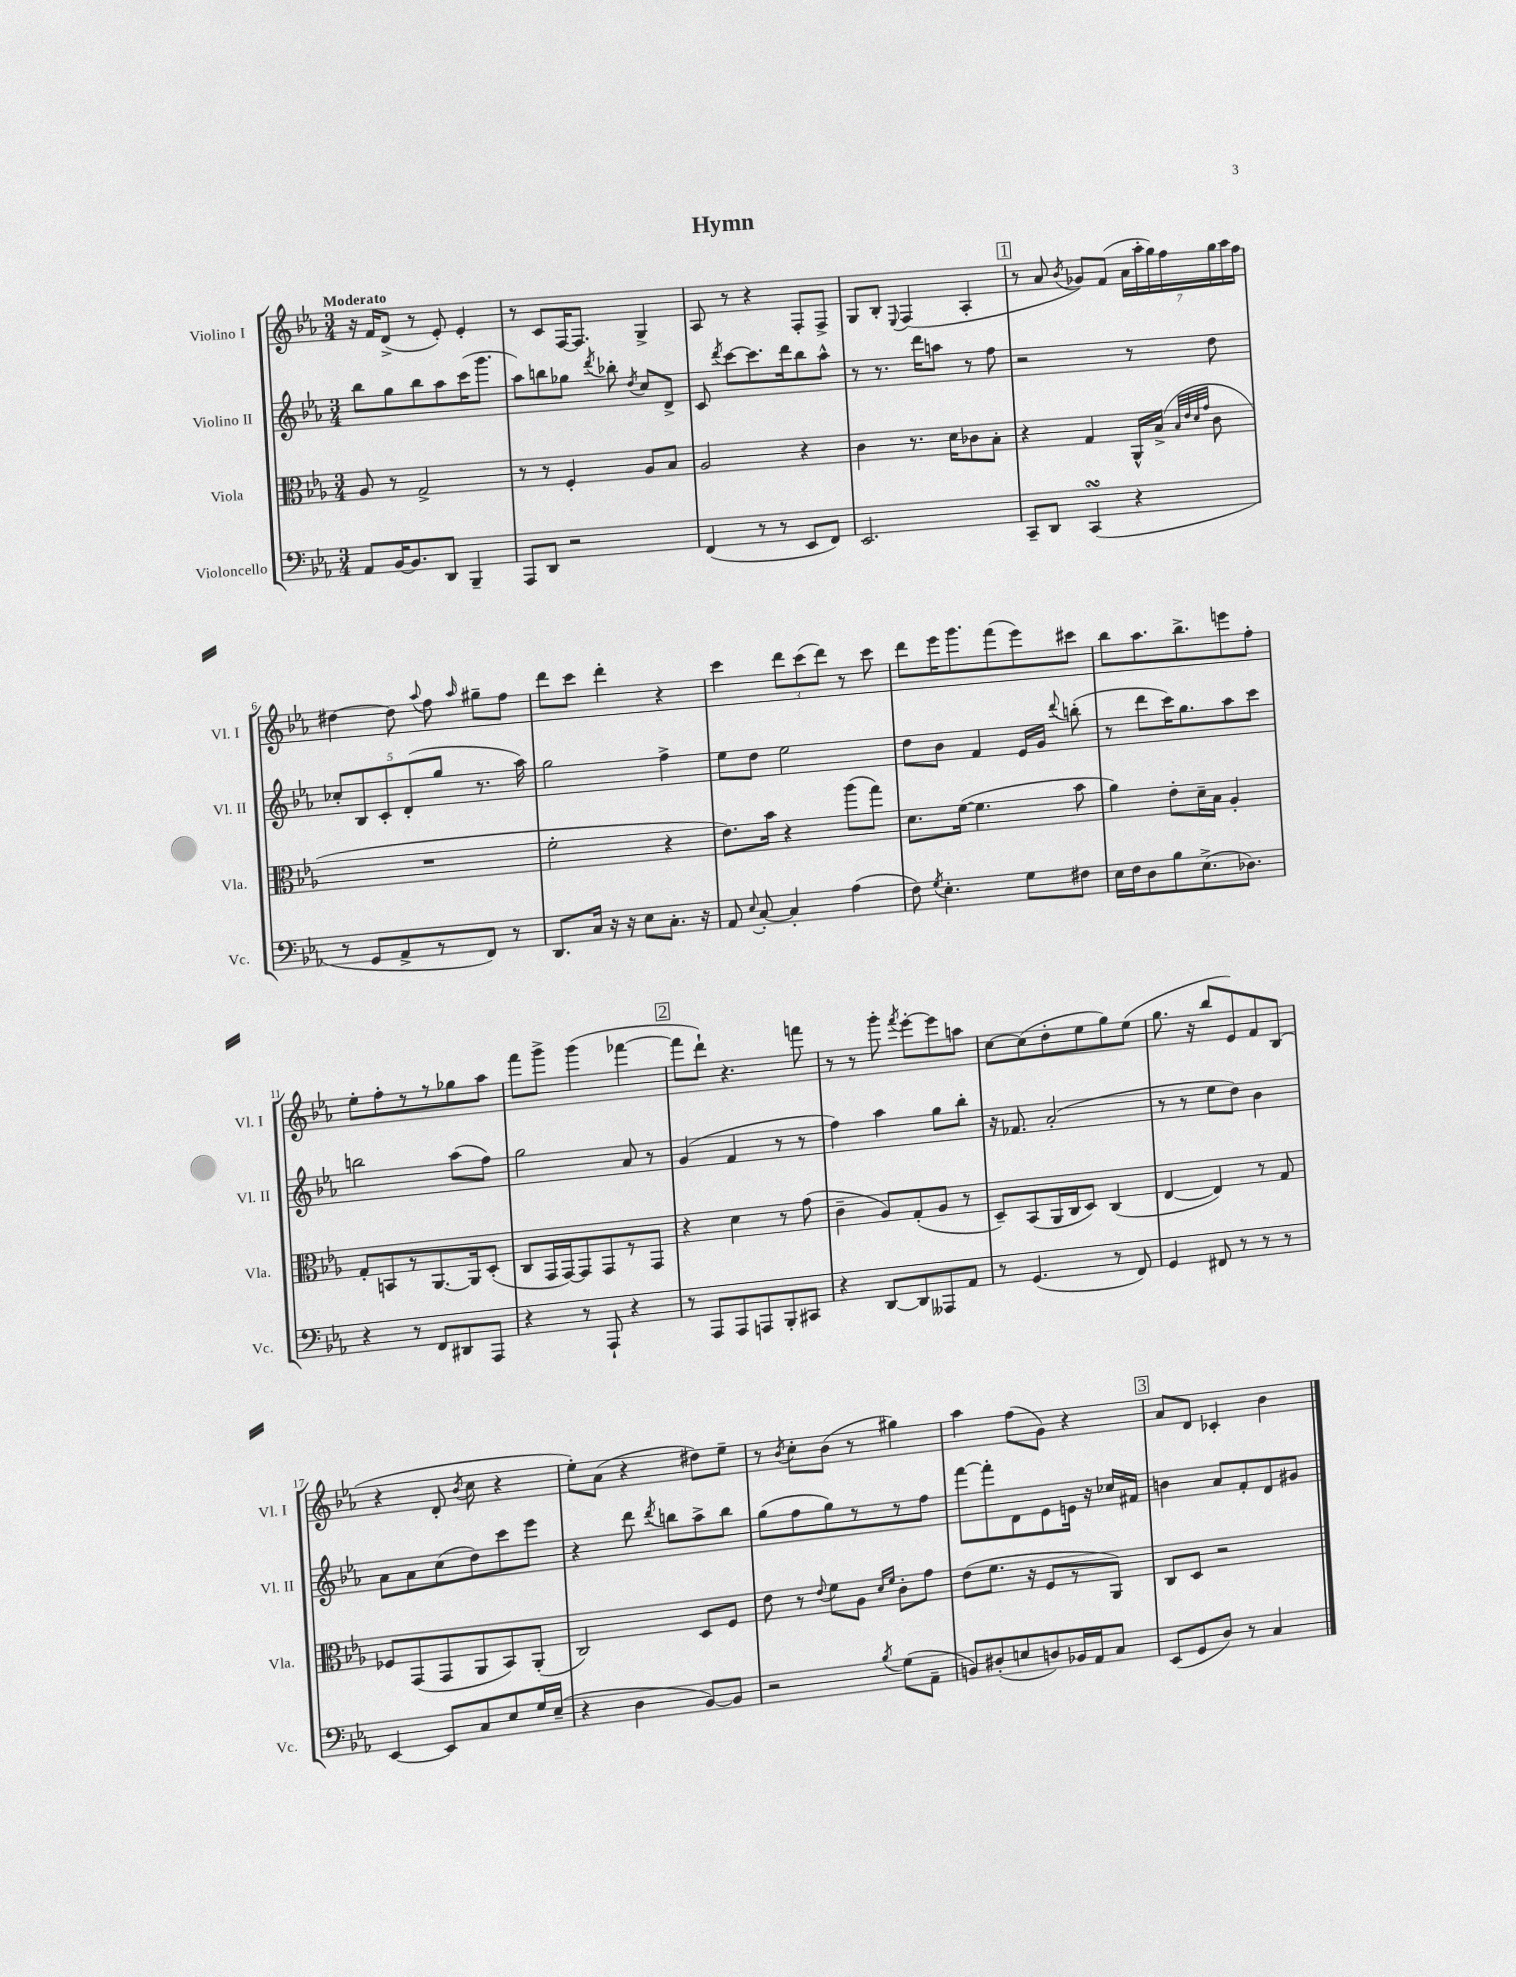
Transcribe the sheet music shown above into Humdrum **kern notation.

**kern	**kern	**kern	**kern
*part4	*part3	*part2	*part1
*staff4	*staff3	*staff2	*staff1
*I"Violoncello	*I"Viola	*I"Violino II	*I"Violino I
*I'Vc.	*I'Vla.	*I'Vl. II	*I'Vl. I
*clefF4	*clefC3	*clefG2	*clefG2
*k[b-e-a-]	*k[b-e-a-]	*k[b-e-a-]	*k[b-e-a-]
*M3/4	*M3/4	*M3/4	*M3/4
=1	=1	=1	=1
!	!	!	!LO:TX:a:B:t=Moderato
8AA-/L	8A-/	8bb-\L	16r
.	.	.	16f/KL
[16BB-/K	8r	8gg\	(8d^/J
8.BB-/]	.	.	.
.	2G^/	8bb-\	8r
8DD/J	.	8aa-\	8e-'/)
4BBB-~/	.	(16ccc\K	4e-'/
.	.	8.ggg\J	.
=2	=2	=2	=2
8AAA-/L	8r	8aa-\L)	8r
8DD/J	8r	8bbn\	8c/L
2r	4F'/	8gg-X\J	[16F/K
.	.	.	8.F/J]
.	.	8qddd/	.
.	.	8bb-X'\	.
.	.	8qdd/	.
.	8A-/L	8cc/L	4G^/
.	8B-/J	8d^/J	.
=3	=3	=3	=3
(4FF/	2A-/	8c/	8A-/
.	.	8qddd/	.
.	.	[8ccc\L	8r
8r	.	8.ccc\]	4r
8r	.	.	.
.	.	16ddd\k	.
8EE-/L	4r	8bb-\	8F'/L
8FF/J)	.	8aa-^^\J	8F^/J
=4	=4	=4	=4
2.EE-/	4c\	8r	8G/L
.	.	8.r	8B-'/J
.	.	.	8qqE-/
.	8.r	.	(4F/
.	.	16ddd\KL	.
.	.	8aan\J	.
.	16d\KL	.	.
.	8c-X\	8r	4A-'/
.	8B-'\J	8ff\	.
!!LO:REH:place=s1:t=1
=5	=5	=5	=5
8CC~/L	4r	2r	8r
8DD/J	.	.	8a-/
.	.	.	8qb-/
(4CCsSSS/	4G/	.	8g-X/L)
.	.	.	(8f/J
4r	16AA-^^/LL	8r	28a-\LL
.	.	.	28aa-'\
.	(16B-^/JJ	.	.
.	.	.	28gg\)
.	.	.	28ff\
.	32qqB-/LLL	.	.
.	32qqe-/	.	.
.	32qqd/	.	.
.	32qqg/JJJ	.	.
.	8c\	8dd\	.
.	.	.	28gg\
.	.	.	28aa-\
.	.	.	28ff\JJ
!!LO:LB:g=z
=6	=6	=6	=6
8r	2.r	10cc-X'/L	[4dd#X\
.	.	10B-/	.
8GG/L	.	.	.
.	.	10c'/	.
8AA-^/	.	.	8dd#\]
.	.	(10d'/	.
.	.	.	8qqaa-/
8r	.	.	8ff\
.	.	10gg/J	.
.	.	.	16qqaa-/
8FF/J)	.	8.r	8gg#X~\L
8r	.	.	8ff\J
.	.	16aa-\)	.
=7	=7	=7	=7
8.DD/L	2f'\	2gg\	8ddd\L
.	.	.	8ccc\J
16C/Jk	.	.	.
16r	.	.	4ddd'\
16r	.	.	.
8E-\L	.	.	.
8.C'\J	4r	4ff^\	4r
16r	.	.	.
=8	=8	=8	=8
8AA-/	8.e-\L)	8ee-\L	4ccc\
8qqE-/	.	.	.
[8C'/	.	8dd\J	.
.	16b-\Jk	.	.
4C'/]	4r	2ee-\	12ddd\L
.	.	.	(12ccc\
.	.	.	12ddd\J)
(4A-\	(8aa-\L	.	8r
.	8gg\J)	.	8ccc\
=9	=9	=9	=9
8F\)	8.d\L	8dd\L	8ddd\L
8qG/	.	.	.
4.E-'\	.	8b-\J	16eee-\K
.	([16f\Jk	.	8.ggg\
.	4.f\]	4f/	.
.	.	.	(8fff\
8G\L	.	16e-/LL	8eee-\)
.	.	16g/JJ	.
.	.	8qqddd/	.
8F#X\J	8b-\	(8bbn'\	8ccc#X\J
=10	=10	=10	=10
16E-\LL	4a-\)	8r	8bb-\L
16F\J	.	.	.
8D\	.	8ddd\L	8.aa-\
8B-\	8e-'\L	16ccc\K)	.
.	.	8.gg\	8.bb-^\
(8.E-^\	16d~\L	.	.
.	16B-\JJ	.	.
.	4A-'/	8aa-\	8eeen\
8.D-X\J)	.	.	.
.	.	8ccc\J	8ff'\J
!!LO:LB:g=z
=11	=11	=11	=11
4r	8G'/L	2bbn\	8ee-'\L
.	8BBn/	.	8ff'\
8r	8r	.	8r
8FF/L	[8.AA-/	.	8r
8DD#X/	.	(8aa-\L	8gg-X\
.	16AA-/k]	.	.
8AAA-/J	(8D'/J	8ff\J)	8aa-\J
=12	=12	=12	=12
4r	8C/L	2gg\	8fff\L
.	16GG/L	.	8ggg^\J
.	[16GG/J)	.	.
8r	8GG/]	.	(4ggg\
8AAA-`/	8GG/	.	.
4r	8r	8a-/	[4fff-X\
.	8GG/J	8r	.
!!LO:REH:place=s1:t=2
=13	=13	=13	=13
8r	4r	(4g/	8fff-\L]
8AAA-/L	.	.	8ddd`\J)
8AAA-/	4d\	4f/	4.r
8AAAn/	.	.	.
8BBB-'/	8r	8r	.
8CC#X/J	(8g\	8r	8fffn\
=14	=14	=14	=14
4r	4c~\	4ff\)	8r
.	.	.	8r
[8DD/L	8A-/L)	4aa-\	8ggg'\
.	.	.	8qfff/
8DD/]	(8G'/	.	[8eee-'\L
8AAA--X/	8A-/J	8gg\L	8eee-\]
8AA-/J	8r	8bb-'\J	8aan\J
=15	=15	=15	=15
8r	8D~/L)	16r	[8cc\L
.	.	8.f-X/	.
(4.GG/	(8BB-/	.	(8cc\]
.	16AA-/L	(2a-'/	8dd'\
.	16C/J	.	.
.	8D/J)	.	8ee-\
8r	(4C/	.	8gg\)
8FF/)	.	.	(8ee-\J
=16	=16	=16	=16
4GG/	[4E-/	8r	8.gg\
.	.	8r	.
.	.	.	16r
8FF#X/	4E-/])	8ee-\L	8bb-/L
8r	.	8dd\J)	8e-/)
8r	8r	4b-\	8f/
8r	8G/	.	(8B-/J
!!LO:LB:g=z
=17	=17	=17	=17
[4EE-/	8F-X/L	8a-\L	4r
.	(8GG/	8a-\	.
8EE-/L]	8GG/	(8cc\	8d'/
.	.	.	8qb-/
8C/	8AA-/	8dd\)	8cc\
8E-/	8BB-/)	8ccc\	4r
16G/L	(8AA-'/J	8eee-\J	.
(16E-~/JJ	.	.	.
=18	=18	=18	=18
4r	2C/)	4r	8ee-'\L)
.	.	.	(8a-\J
4D\	.	8ddd\	4r
.	.	8qddd/	.
.	.	8bbn\L	.
[8BB-/L)	8D/L	8aa-^\	8dd#X\L)
8BB-/J]	8F/J	8bb\J	8ee-~\J
=19	=19	=19	=19
2r	8e-\	(8gg\L	8r
.	.	.	8qb-/
.	8r	8ff\	8cc'\L
.	8qqe-/	.	.
.	8f\L	8gg\)	(8b-\J
.	8A-\J	8r	8r
.	16qqd/LL	.	.
8qB-/	16qqf/JJ	.	.
(8G\L	8c'\L	8r	4gg#X\)
8AA-~\J	8g\J	8ff\J	.
=20	=20	=20	=20
8BBn/L)	(8e-\L	[8fff\L	4aa-\
(8D#X'/	8.f\J	8fff'\]	.
8En/	.	8d\	(8ff\L
.	16r	.	.
8Dn/)	8F/L	8e-\	8g\J)
16BB-X/L	8r	16en\Jk	4r
16AA-/J	.	16r	.
8C/J	8AA-/J)	16cc-X/LL	.
.	.	16f#X/JJ	.
!!LO:REH:place=s1:t=3
=21	=21	=21	=21
(8EE-/L	8C/L	4bn\	8a-/L
8GG/	8D/J	.	8d/J
8D/J)	2r	8a-/L	4c-X'/
8r	.	8f'/	.
4C/	.	8d/	4b-\
.	.	8g#X/J	.
==	==	==	==
*-	*-	*-	*-
